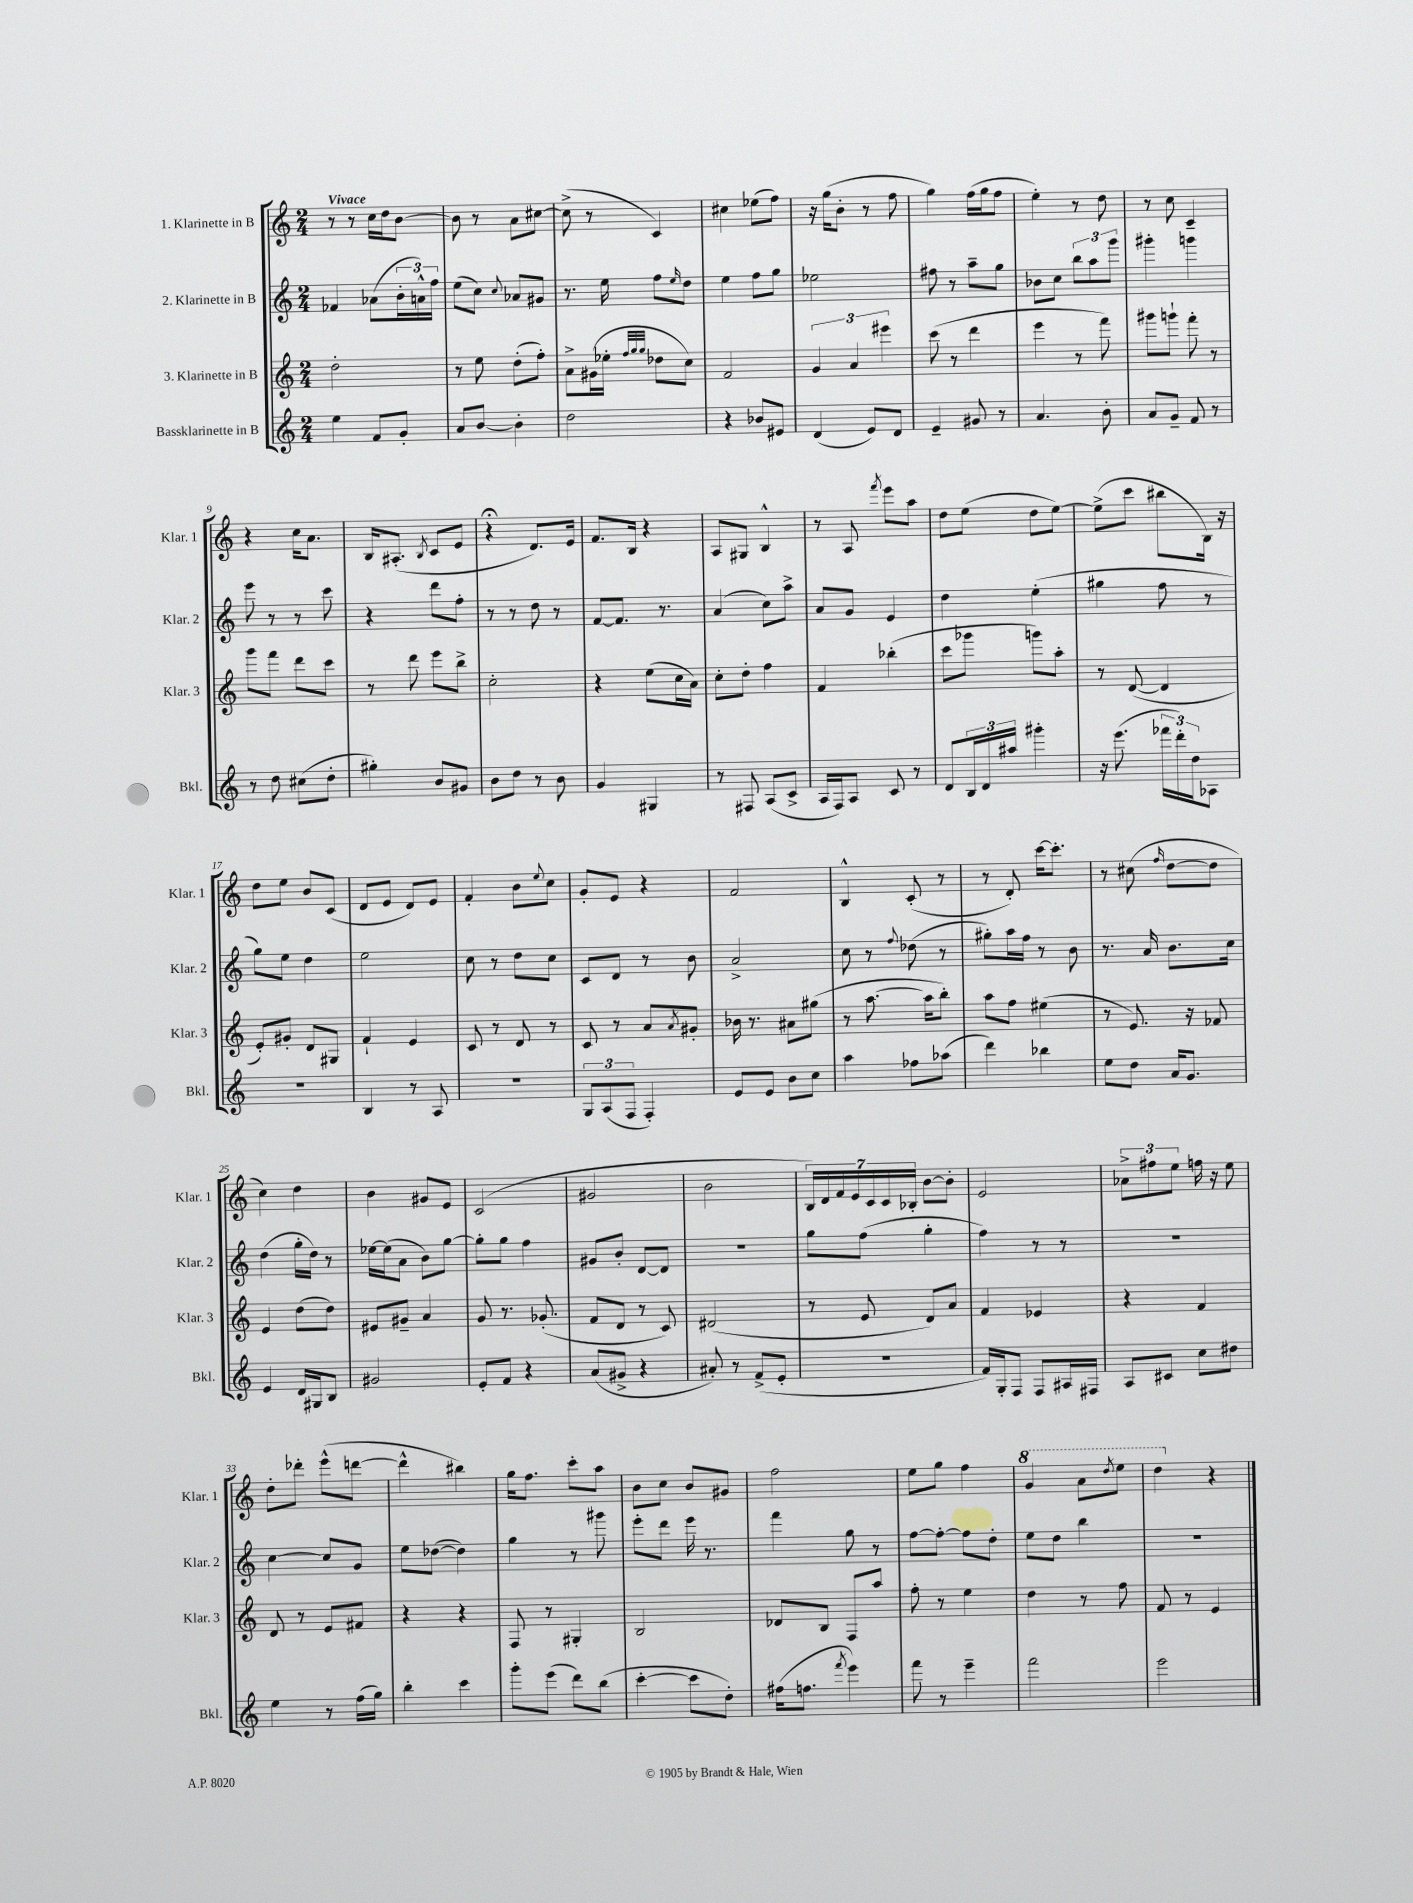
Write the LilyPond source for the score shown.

<<
\new StaffGroup <<
\new Staff = "s0" \with { instrumentName = "1. Klarinette in B" shortInstrumentName = "Klar. 1" } {
    \clef treble \key c \major \numericTimeSignature \time 2/4 \tempo "Vivace"
    r8 r8 c''16 d''16 b'8~ |
    b'8 r8 a'8 cis''8~ |
    cis''8->( r8 c'4) |
    cis''4 ees''8( f''8) |
    r16 g''16( b'8-. r8 f''8 |
    g''4) f''16( g''16 f''8 |
    e''4-.) r8 d''8 |
    r8 c''8 c'4-- |
    r4 c''16 a'8. |
    b16 ais8.-.( \acciaccatura { b8 } c'8 e'8 |
    r4\fermata d'8.) e'16 |
    f'8. b16 r4 |
    a8 gis8 b4-^ |
    r8 a8 \acciaccatura { f'''8 } e'''8 a''8 |
    d''8 e''8( d''8 e''8~) |
    e''8->( c'''8 bis''8 b16) r16 |
    d''8 e''8 b'8 c'8( |
    d'8 e'8 d'8) e'8 |
    f'4-. b'8 \appoggiatura { e''8 } c''8 |
    g'8-. e'8 r4 |
    f'2 |
    b4-^ c'8-.( r8 |
    r8 d'8-.) c'''16~ c'''8.-. |
    r8 cis''8( \grace { f''16 } d''8~ d''8 |
    c''4) d''4 |
    b'4 gis'8 e'8 |
    c'2( |
    gis'2 |
    b'2 |
    \tuplet 7/4 { b16) d'16 f'16 e'16 c'16 c'16 bes16-. } b'8~ b'8-. |
    e'2 |
    \tuplet 3/2 { aes'8-> fis''8 e''8 } f''16 r16 e''8 |
    d''8-. des'''8-. e'''8-^( d'''8~ |
    d'''4-^ bis''4) |
    g''16 f''8. c'''8-. a''8 |
    b'8 c''8 b'8 gis'8 |
    f''2 |
    e''8 g''8 f''4 |
    \ottava #1 g''4 a''8 \acciaccatura { d'''8 } e'''8 |
    d'''4 \ottava #0 r4 \bar "|." |
}
\new Staff = "s1" \with { instrumentName = "2. Klarinette in B" shortInstrumentName = "Klar. 2" } {
    \clef treble \key c \major \numericTimeSignature \time 2/4
    fes'4 aes'8( \tuplet 3/2 { b'16-. a'16-^) f''16 } |
    e''8( c''8) \appoggiatura { c''8 } aes'8 gis'8 |
    r8. e''16 f''8 \grace { e''16 } d''8 |
    e''4 f''8 g''8 |
    ees''2 |
    fis''8 r8 a''8-- g''8 |
    bes'8 c''8 \tuplet 3/2 { b''8 a''8 g'''8 } |
    gis'''4-. g'''4 |
    e'''8 r8 r8 c'''8 |
    r4 d'''8 f''8-. |
    r8 r8 d''8 r8 |
    f'8~ f'8. r8. |
    a'4( c''8) a''8-> |
    a'8 g'8 e'4 |
    d''4 e''4-.( |
    gis''4 f''8 r8 |
    g''8) e''8 d''4 |
    e''2 |
    c''8 r8 d''8 c''8 |
    c'8 d'8 r8 b'8 |
    a'2-> |
    c''8 r8 \appoggiatura { f''8 } des''8( r8 |
    gis''8-.) a''16 f''16 r8 b'8 |
    r8. a'16 b'8. c''16 |
    d''4( g''16-. d''16) r8 |
    ees''16~ ees''16( a'8 b'8) g''8~ |
    g''8-. g''8 f''4 |
    gis'8 b'8-. d'8~ d'8 |
    R2 |
    g''8 f''8( g''4-. |
    f''4) r8 r8 |
    r2 |
    c''4~ c''8 g'8 |
    e''8 des''8~( des''4) |
    g''4 r8 gis'''8 |
    e'''8-. d'''8 e'''16 r8. |
    f'''4 g''8 r8 |
    f''8~ f''8~-. f''8 d''8-. |
    e''8 d''8 b''4 |
    R2 \bar "|." |
}
\new Staff = "s2" \with { instrumentName = "3. Klarinette in B" shortInstrumentName = "Klar. 3" } {
    \clef treble \key c \major \numericTimeSignature \time 2/4
    d''2-. |
    r8 e''8 d''8-.( f''8-.) |
    a'8-> gis'16( ees''16-. \grace { f''32 g''32 g''32 } des''8 c''8) |
    f'2 |
    \tuplet 3/2 { g'4 a'4 eis'''4 } |
    c'''8( r8 d'''4 |
    e'''4 r8 f'''8) |
    gis'''8 g'''8-! f'''8-. r8 |
    g'''8 f'''8 d'''8 c'''8 |
    r8 d'''8 e'''8 b''8-> |
    c''2-. |
    r4 e''8( c''16 a'16) |
    c''8-. d''8-. f''4 |
    f'4 bes''4-.( |
    c'''8 ges'''8 g'''8) a''8-. |
    r8 d'8~( d'4 |
    e'8-.) gis'8-. d'8 gis8 |
    f'4-! e'4 |
    c'8 r8 d'8 r8 |
    c'8 r8 a'8 \acciaccatura { a'8 } gis'8-. |
    bes'16 r8. ais'8 gis''8( |
    r8 a''8.~ a''16 b''8-.) |
    a''8 f''8 eis''4( |
    r8 e'8.) r16 fes'8 |
    e'4 d''8( d''8) |
    eis'8 gis'8-- a'4 |
    g'8 r8. ges'8.-.( |
    f'8 d'8 r8 c'8) |
    dis'2( |
    r8 e'8 d'8) a'8 |
    f'4 ees'4 |
    r4 f'4 |
    d'8 r8 e'8 fis'8 |
    r4 r4 |
    f8 r8 gis4-. |
    b2 |
    des'8 b8 f8 a''8 |
    f''8-. r8 e''4 |
    d''4 r8 f''8 |
    f'8 r8 e'4 \bar "|." |
}
\new Staff = "s3" \with { instrumentName = "Bassklarinette in B" shortInstrumentName = "Bkl." } {
    \clef treble \key c \major \numericTimeSignature \time 2/4
    e''4 f'8 g'8-. |
    a'8 b'8~ b'4-. |
    d''2 |
    r4 bes'8 eis'8 |
    d'4( e'8) d'8 |
    e'4-- gis'8 r8 |
    a'4. b'8-. |
    a'8 g'8-- f'8 r8 |
    r8 d''8 cis''8( d''8-. |
    gis''4-.) b'8 gis'8 |
    b'8 d''8 r8 b'8 |
    g'4 gis4 |
    r8 fis8 a8( c'8-> |
    a16 f16) a8 c'8 r8 |
    d'8 \tuplet 3/2 { b16 d'16 ais''16 } gis'''4-. |
    r16 e'''8.( \tuplet 3/2 { fes'''16 d'''16-.) d''16 } aes8 |
    r2 |
    b4 r8 a8 |
    R2 |
    \tuplet 3/2 { g8 a8( f8 } f4-.) |
    e'8 e'8 b'8 c''8 |
    a''4 fes''8 aes''8( |
    d'''4) bes''4 |
    e''8 d''8 a'16 g'8. |
    e'4 d'16 gis16 b8 |
    gis'2 |
    e'8-. f'8 r4 |
    a'8( gis'8-> r4 |
    ais'8-.) r8 f'8->( e'8-. |
    R2 |
    f'16) g16-. f8 f8 ais16 fis16 |
    a8 cis'8 c''8 dis''8 |
    e''4 r8 f''16( g''16) |
    b''4-. c'''4 |
    g'''8-. e'''8( d'''8) b''8( |
    c'''4~-. c'''8 d''8-.) |
    fis''16( f''8. \acciaccatura { f'''8 } e'''4) |
    f'''8 r8 e'''4-- |
    f'''2 |
    e'''2 \bar "|." |
}
>>
>>
